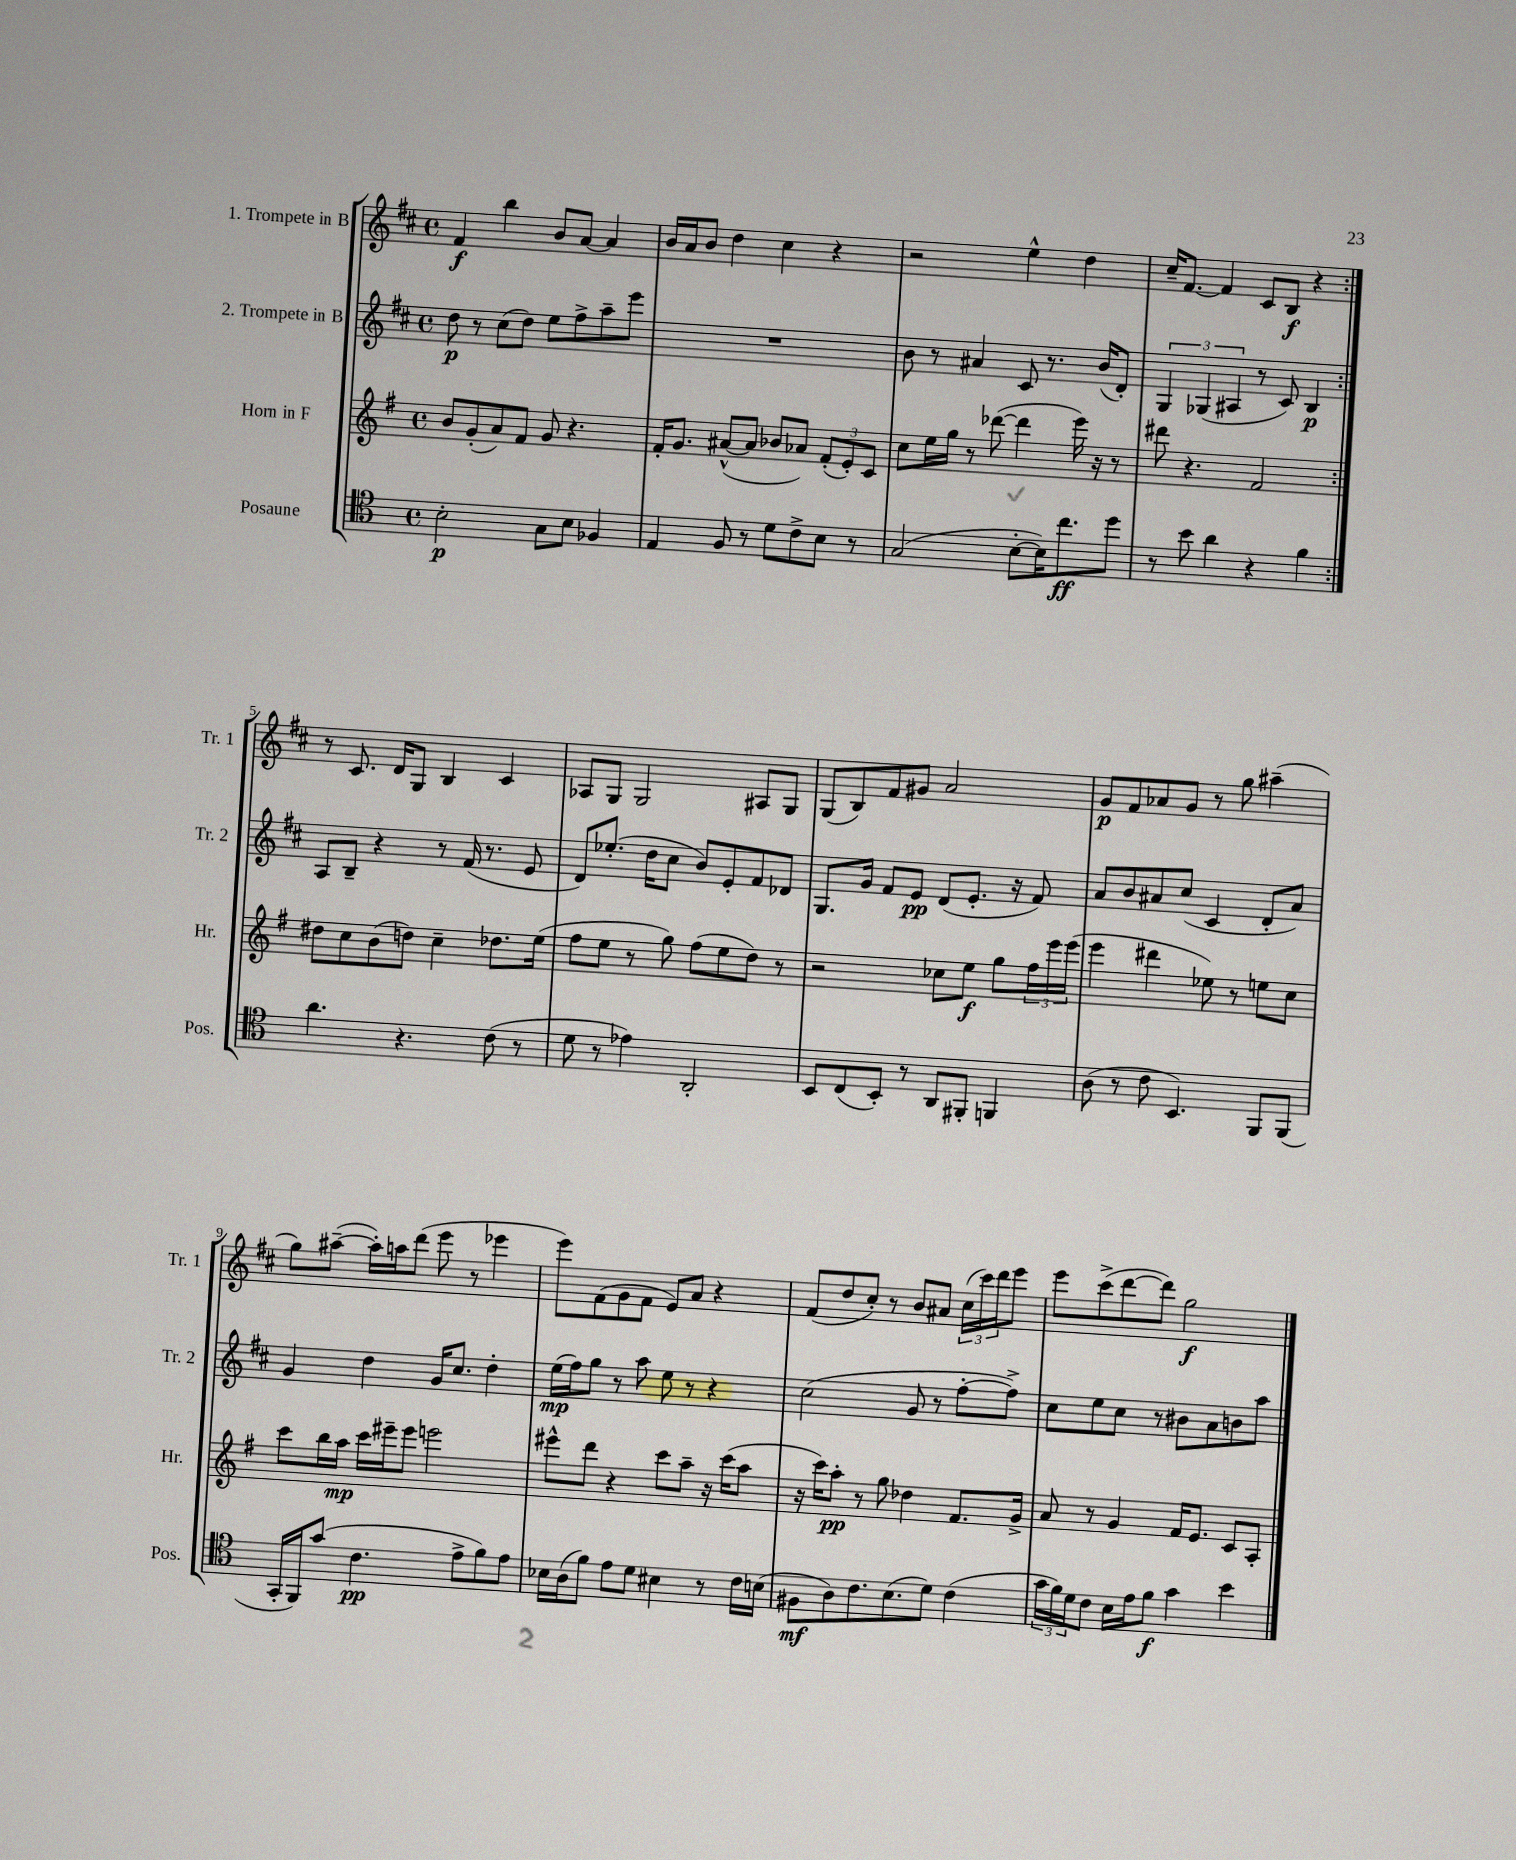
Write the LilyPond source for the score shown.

<<
\new StaffGroup <<
\new Staff = "s0" \with { instrumentName = "1. Trompete in B" shortInstrumentName = "Tr. 1" } {
    \clef treble \key d \major \defaultTimeSignature \time 4/4
    \repeat volta 2 { fis'4\f b''4 b'8 a'8~ a'4 |
    b'16 a'16 b'8 d''4 cis''4 r4 |
    r2 e''4-^ d''4 |
    cis''16-- fis'8.~ fis'4 cis'8 b8\f r4 | }
    r8 cis'8. d'16 g8 b4 cis'4 |
    aes8 g8 g2 ais8 g8 |
    g8( b8) fis'8 gis'8 a'2 |
    g'8\p fis'8 aes'8 g'8 r8 g''8 ais''4--( |
    g''8) ais''8~--( ais''16-.) a''16 d'''8( e'''8 r8 ees'''4 |
    e'''8) fis'8( g'8 fis'8 e'8) a'8 r4 |
    fis'8( d''8 cis''8-.) r8 b'8 ais'8 \tuplet 3/2 { cis''16( cis'''16) d'''16 } e'''8 |
    e'''8 cis'''8->( d'''8~ d'''8) g''2\f \bar "|." |
}
\new Staff = "s1" \with { instrumentName = "2. Trompete in B" shortInstrumentName = "Tr. 2" } {
    \clef treble \key d \major \defaultTimeSignature \time 4/4
    \repeat volta 2 { d''8\p r8 cis''8( d''8) e''8 fis''8-> a''8-- e'''8 |
    R1 |
    b'8 r8 ais'4 cis'8 r8. b'16( d'8-.) |
    \tuplet 3/2 { g4 ges4( ais4 } r8 cis'8) b4\p | }
    a8 b8-- r4 r8 fis'16( r8. e'8 |
    d'8) ees''8.-.( d''16 cis''8 b'8) e'8-. fis'8 des'8 |
    g8. g'16 fis'8 e'8\pp d'8( e'8.-. r16 fis'8) |
    a'8 b'8 ais'8 cis''8( cis'4 d'8-. ais'8) |
    g'4 d''4 g'16 cis''8. d''4-. |
    e''16\mp( fis''16) g''8 r8 a''8 e''8 r8 r4 |
    cis''2( g'8 r8 fis''8~-. fis''8->) |
    cis''8 e''8 cis''8 r8 bis'8 a'8 b'8 a''8 \bar "|." |
}
\new Staff = "s2" \with { instrumentName = "Horn in F" shortInstrumentName = "Hr." } {
    \clef treble \key g \major \defaultTimeSignature \time 4/4
    \repeat volta 2 { b'8 g'8-.( a'8) fis'8 g'8 r4. |
    fis'16-. g'8. ais'8~-^( ais'8 bes'8 aes'8) \tuplet 3/2 { fis'8-.( e'8-.) c'8 } |
    c''8 e''16 g''16 r8 des'''8~( des'''4 e'''16) r16 r8 |
    dis'''8 r4. fis'2 | }
    dis''8 c''8 b'8( d''8) c''4-- des''8. e''16( |
    fis''8 e''8 r8 g''8) fis''8( e''8 d''8) r8 |
    r2 ces''8 e''8\f g''8 \tuplet 3/2 { fis''16 e'''16 e'''16( } |
    e'''4 dis'''4 ees''8) r8 e''8 c''8 |
    c'''8 b''16 a''16\mp c'''16 eis'''16-- eis'''8 e'''2 |
    eis'''8-^ d'''8 r4 c'''8 a''8-- r16 c'''16( a''8 |
    r16 c'''16) a''8-.\pp r8 g''8 des''4 fis'8. g'16-> |
    a'8 r8 g'4 fis'16 e'8. c'8 a8-. \bar "|." |
}
\new Staff = "s3" \with { instrumentName = "Posaune" shortInstrumentName = "Pos." } {
    \clef tenor \key c \major \defaultTimeSignature \time 4/4
    \repeat volta 2 { b2-.\p g8 b8 fes4 |
    e4 f8 r8 d'8 c'8-> b8 r8 |
    g2( b8~-. b16) c''8.\ff d''8 |
    r8 b'8 a'4 r4 f'4 | }
    a'4. r4. c'8( r8 |
    d'8 r8 ees'4) a,2-. |
    b,8 c8( b,8-.) r8 a,8 fis,8-. f,4 |
    a8( r8 c'8 b,4.) f,8 f,8( |
    g,16-. f,16) g'8( c'4.\pp e'8-> f'8) e'8 |
    bes16 a16( f'8) e'8 d'8 bis4 r8 c'16 b16( |
    fis8\mf a8) c'8. b8.( d'8) c'4( |
    \tuplet 3/2 { g'16 f'16) d'16 } c'8 b16 e'16 f'8\f g'4 b'4 \bar "|." |
}
>>
>>
